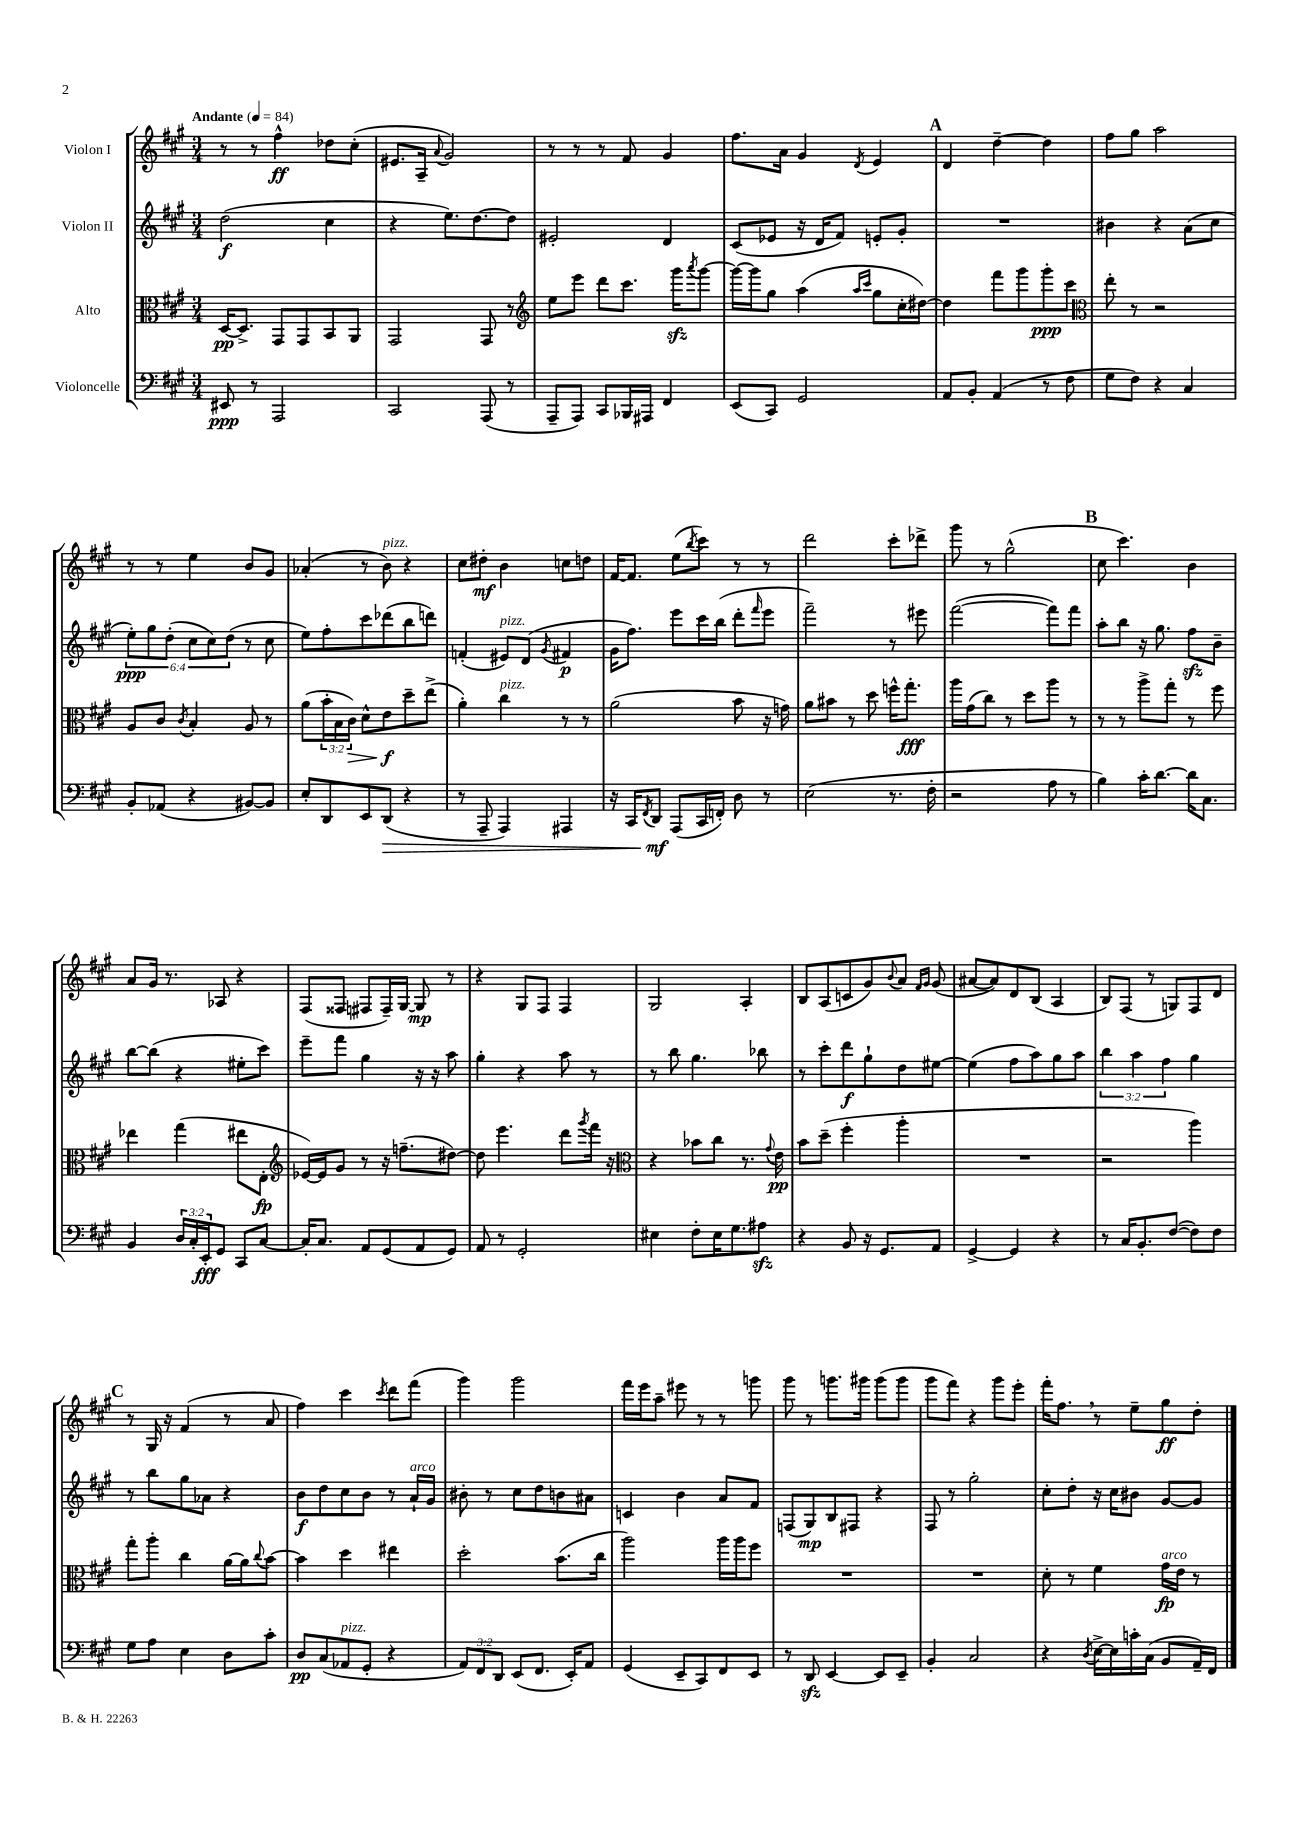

**kern	**kern	**kern	**kern
*staff4	*staff3	*staff2	*staff1
*clefF4	*clefC3	*clefG2	*clefG2
*k[f#c#g#]	*k[f#c#g#]	*k[f#c#g#]	*k[f#c#g#]
*M3/4	*M3/4	*M3/4	*M3/4
*MM84	*MM84	*MM84	*MM84
8EE#/	[16D/LK	(2dd\	8r
.	8.D^/]J	.	.
8r	.	.	8r
2AAA/	8GG#/L	.	4ff#^^\
.	8GG#/	.	.
.	8BB/	4cc#\	8dd-\L
.	8AA/J	.	(8cc#'\J
=	=	=	=
2CC#/	2GG#/	4r	8.e#/L
.	.	.	16A~/Jk
.	.	.	8qqa/
.	.	8.ee\L)	2g#/)
.	.	[8.dd\	.
(8AAA/	8GG#/	.	.
8r	8r	8dd\]J	.
=	=	=	=
*	*clefG2	*	*
8AAA~/L	8ee\L	2e#'/	8r
8AAA/J)	8eee\J	.	8r
8CC#/L	8ddd\L	.	8r
16BBB-/L	8.ccc#\J	.	8f#/
16AAA#/JJ	.	.	.
4FF#/	.	4d/	4g#/
.	16ggg#\LK	.	.
.	8qaaa/	.	.
.	[8ggg#\J	.	.
=	=	=	=
(8EE/L	16ggg#\_LL	(8c#/L	8.ff#\L
.	16ggg#\]J	.	.
8CC#/J)	8gg#\J	8e-/J	.
.	.	.	16a\Jk
2GG#/	(4aa\	16r	4g#/
.	.	16d/LK	.
.	.	8f#/J)	.
.	16qqaa/LL	.	.
.	16qqccc#/JJ	.	8qd/
.	8gg#\L	8e'/L	4e/
.	16cc#'\L	8g#'/J	.
.	[16dd#\JJ)	.	.
=	=	=	=
8AA/L	4dd#\]	2.r	4d/
8BB'/J	.	.	.
(4AA/	8fff#\L	.	[4dd~\
.	8ggg#\	.	.
8r	8ggg#'\	.	4dd\]
8F#\	8ccc#\J	.	.
=	=	=	=
*	*clefC3	*	*
8G#\L	8ee'\	4b#\	8ff#\L
8F#\J)	8r	.	8gg#\J
4r	2r	4r	2aa\
4C#/	.	(8a\L	.
.	.	8cc#\J	.
=	=	=	=
8BB'/L	8A/L	12ee'\L)	8r
.	.	12gg#\	.
(8AA-/J	8c#/J	.	8r
.	.	(12dd'\J	.
.	8qc#/	.	.
4r	4B'/	12cc#\L	4ee\
.	.	12cc#\)	.
.	.	(12dd\J	.
[8BB#/L)	8A/	8r	8b/L
8BB#/]J	8r	8cc#\	8g#/J
=	=	=	=
8E'/L	(8a\L	8ee\L)	(4a-'/
8DD/	24b'\L	8ff#'\	.
.	24B\	.	.
.	24c#\JJ)	.	.
8EE/	8d^^\L	8ccc#\	8r
(8DD/J	8e\	(8ddd-\	8b\)
4r	8dd~\	8bb\	4r
.	(8ee^\J	8ddd\J)	.
=	=	=	=
8r	4a'\)	(4f'/	8cc#\L
8AAA~/	.	.	8dd#'\J
4AAA/)	4cc#\	8e#/L)	4b\
.	.	(8d/J	.
.	.	8qg#/	.
4AAA#/	8r	4f#/	8cc\L
.	8r	.	8dd\J
=	=	=	=
16r	(2a\	16g#\LK	[16f#/LK
16CC#/LK	.	8.ff#\J)	8.f#/]J
8qFF#/	.	.	.
8DD/J	.	.	.
(8AAA/L	.	8eee\L	(8ee\L
.	.	.	8qbb/
16CC#/L	.	16ccc#\L	8ccc#\J)
16FF'/JJ)	.	(16bb\JJ	.
8D\	8b\	8ddd'\L	8r
.	.	16qqfff#/	.
8r	16r	8eee\J	8r
.	16g\)	.	.
=	=	=	=
(2E\	8a\L	2fff#~\)	2ddd\
.	8b#\J	.	.
.	8r	.	.
.	8dd\	.	.
8.r	16ff^^\LK	8r	8ccc#'\L
.	8.gg#'\J	.	.
.	.	8eee#\	8ddd-^\J
16F#'\	.	.	.
=	=	=	=
2r	16aa\LL	([2fff#\	8ggg#\
.	(16g#\J	.	.
.	8cc#\J)	.	8r
.	8r	.	(2gg#^^\
.	8dd\L	.	.
8A\	8aa\J	8fff#\]L)	.
8r	8r	8fff#\J	.
=	=	=	=
4B\)	8r	8aa'\L	8cc#\
.	8r	8bb\J	4.ccc#\)
16c#'\LK	8aa^\L	16r	.
[8.d\J	.	8.gg#\	.
.	8gg#'\J	.	.
16d\]LK	8r	8ff#\L	4b\
8.C#\J	.	.	.
.	8ff#\	8b~\J	.
=	=	=	=
4BB/	4ee-\	[8bb\L	8a/L
.	.	(8bb\]J	16g#/Jk
.	.	.	8.r
24D/LL	(4gg#\	4r	.
24C#'/	.	.	.
24EE'/J	.	.	.
8GG#/J	.	.	8A-/
8CC#/L	8ee#\L	8ee#'\L	4r
[8C#/J	8E'\J	8ccc#\J)	.
=	=	=	=
*	*clefG2	*	*
16C#'/]LK	[16e-/LL)	8eee~\L	(8F#/L
8.C#/J	16e-/]J	.	.
.	8g#/J	8fff#\J	8F##/J
8AA/L	8r	4gg#\	8F#/L
(8GG#/	16r	.	16F#~/L)
.	(8.ff~\L	.	[16G#/JJ
8AA/	.	16r	8G#/]
.	.	16r	.
8GG#/J)	[8dd#\J)	8aa\	8r
=	=	=	=
8AA/	8dd#\]	4gg#'\	4r
8r	4.eee\	.	.
2GG#'/	.	4r	8G#/L
.	.	.	8F#/J
.	8ddd\L	8aa\	4F#/
.	8qggg#/	.	.
.	16fff#\Jk	8r	.
.	16r	.	.
=	=	=	=
*	*clefC3	*	*
4E#\	4r	8r	2G#/
.	.	8bb\	.
8F#'\L	8b-\L	4.gg#\	.
16E#\K	8cc#\J	.	.
8.G#\	.	.	.
.	8.r	.	4A'/
8A#\J	.	8bb-\	.
.	8qqg#/	.	.
.	16e\	.	.
=	=	=	=
4r	8b\L	8r	8B/L
.	(8dd~\J	8ccc#'\L	(8A/
8BB/	4ff#'\	8ddd\	8c/
16r	.	8gg#`\	8g#/)
8.GG#/L	.	.	.
.	.	.	8qqb/
.	4aa'\	8dd\	8a/J
.	.	.	16qqf#/LL
.	.	.	16qqg#/JJ
8AA/J	.	[8ee#\J	(8g#/
=	=	=	=
[4GG#^/	2.r	(4ee#\]	[8a#/L
.	.	.	8a#/])
4GG#/]	.	8ff#\L	8d/
.	.	8aa\)	(8B/J
4r	.	8gg#\	4A/
.	.	8aa\J	.
=	=	=	=
8r	2r	6bb\	8B/L)
16C#/LK	.	.	(8F#/J
.	.	6aa\	.
8.BB'/	.	.	.
.	.	.	8r
.	.	6ff#\	.
([8F#/J	.	.	8G/L)
8F#\]L)	4aa\)	4gg#\	8F#/
8F#\J	.	.	8d/J
=	=	=	=
8G#\L	8gg#'\L	8r	8r
8A\J	8aa'\J	8bb\L	16G#/
.	.	.	16r
4E\	4cc#\	8gg#\	(4f#/
.	.	8a-\J	.
8D\L	[16a\LL	4r	8r
.	16a\]J	.	.
.	8qqcc#/	.	.
8c#'\J	[8b\J	.	8a/
=	=	=	=
8D/L	4b\]	8b\L	4ff#\)
(8C#/	.	8dd\	.
8AA-/	4dd\	8cc#\	4ccc#\
8GG#'/J	.	8b\J	.
.	.	.	8qccc#/
4r	4ee#\	8r	8ddd\L
.	.	16a`/LL	(8fff#\J
.	.	16g#/JJ	.
=	=	=	=
12AA/L)	2dd'\	8b#'\	4ggg#\)
12FF#/	.	.	.
.	.	8r	.
12DD/J	.	.	.
(8EE/L	.	8cc#\L	2ggg#\
8.FF#/J	.	8dd\	.
.	(8.b\L	8b\	.
16EE'/LK)	.	.	.
8AA/J	.	8a#\J	.
.	16cc#\Jk	.	.
=	=	=	=
(4GG#/	2aa\)	4c/	16fff#\LL
.	.	.	16eee\J
.	.	.	8aa~\J
8EE~/L	.	4b\	8eee#\
8CC#/)	.	.	8r
8FF#/	16aa\LL	8a/L	8r
.	16aa\J	.	.
8EE/J	8ff#\J	8f#/J	8ggg\
=	=	=	=
8r	2.r	(8F/L	8ggg#\
8DD/	.	8G#/)	8r
[4EE/	.	8B/	8.ggg\L
.	.	8F#/J	.
.	.	.	16ggg#\Jk
8EE/]L	.	4r	(8ggg#\L
8EE~/J	.	.	8ggg#\J
=	=	=	=
4BB'/	2.r	8F#/	8ggg#\L
.	.	8r	8fff#\J)
2C#/	.	2gg#'\	4r
.	.	.	8ggg#\L
.	.	.	8eee'\J
=	=	=	=
4r	8d'\	8cc#'\L	16fff#'\LK
.	.	.	8.ff#\J
.	8r	8dd'\J	.
8qD/	.	.	.
[16E^\LL	4f#\	16r	8r
16E\]	.	16cc#\LK	.
16c'\	.	8b#\J	8ee~\L
(16C#\JJ	.	.	.
8BB/L	16g#\LL	[8g#/L	8gg#\
.	16e\JJ	.	.
16AA~/L)	8r	8g#/]J	8dd'\J
16FF#/JJ	.	.	.
==	==	==	==
*-	*-	*-	*-
